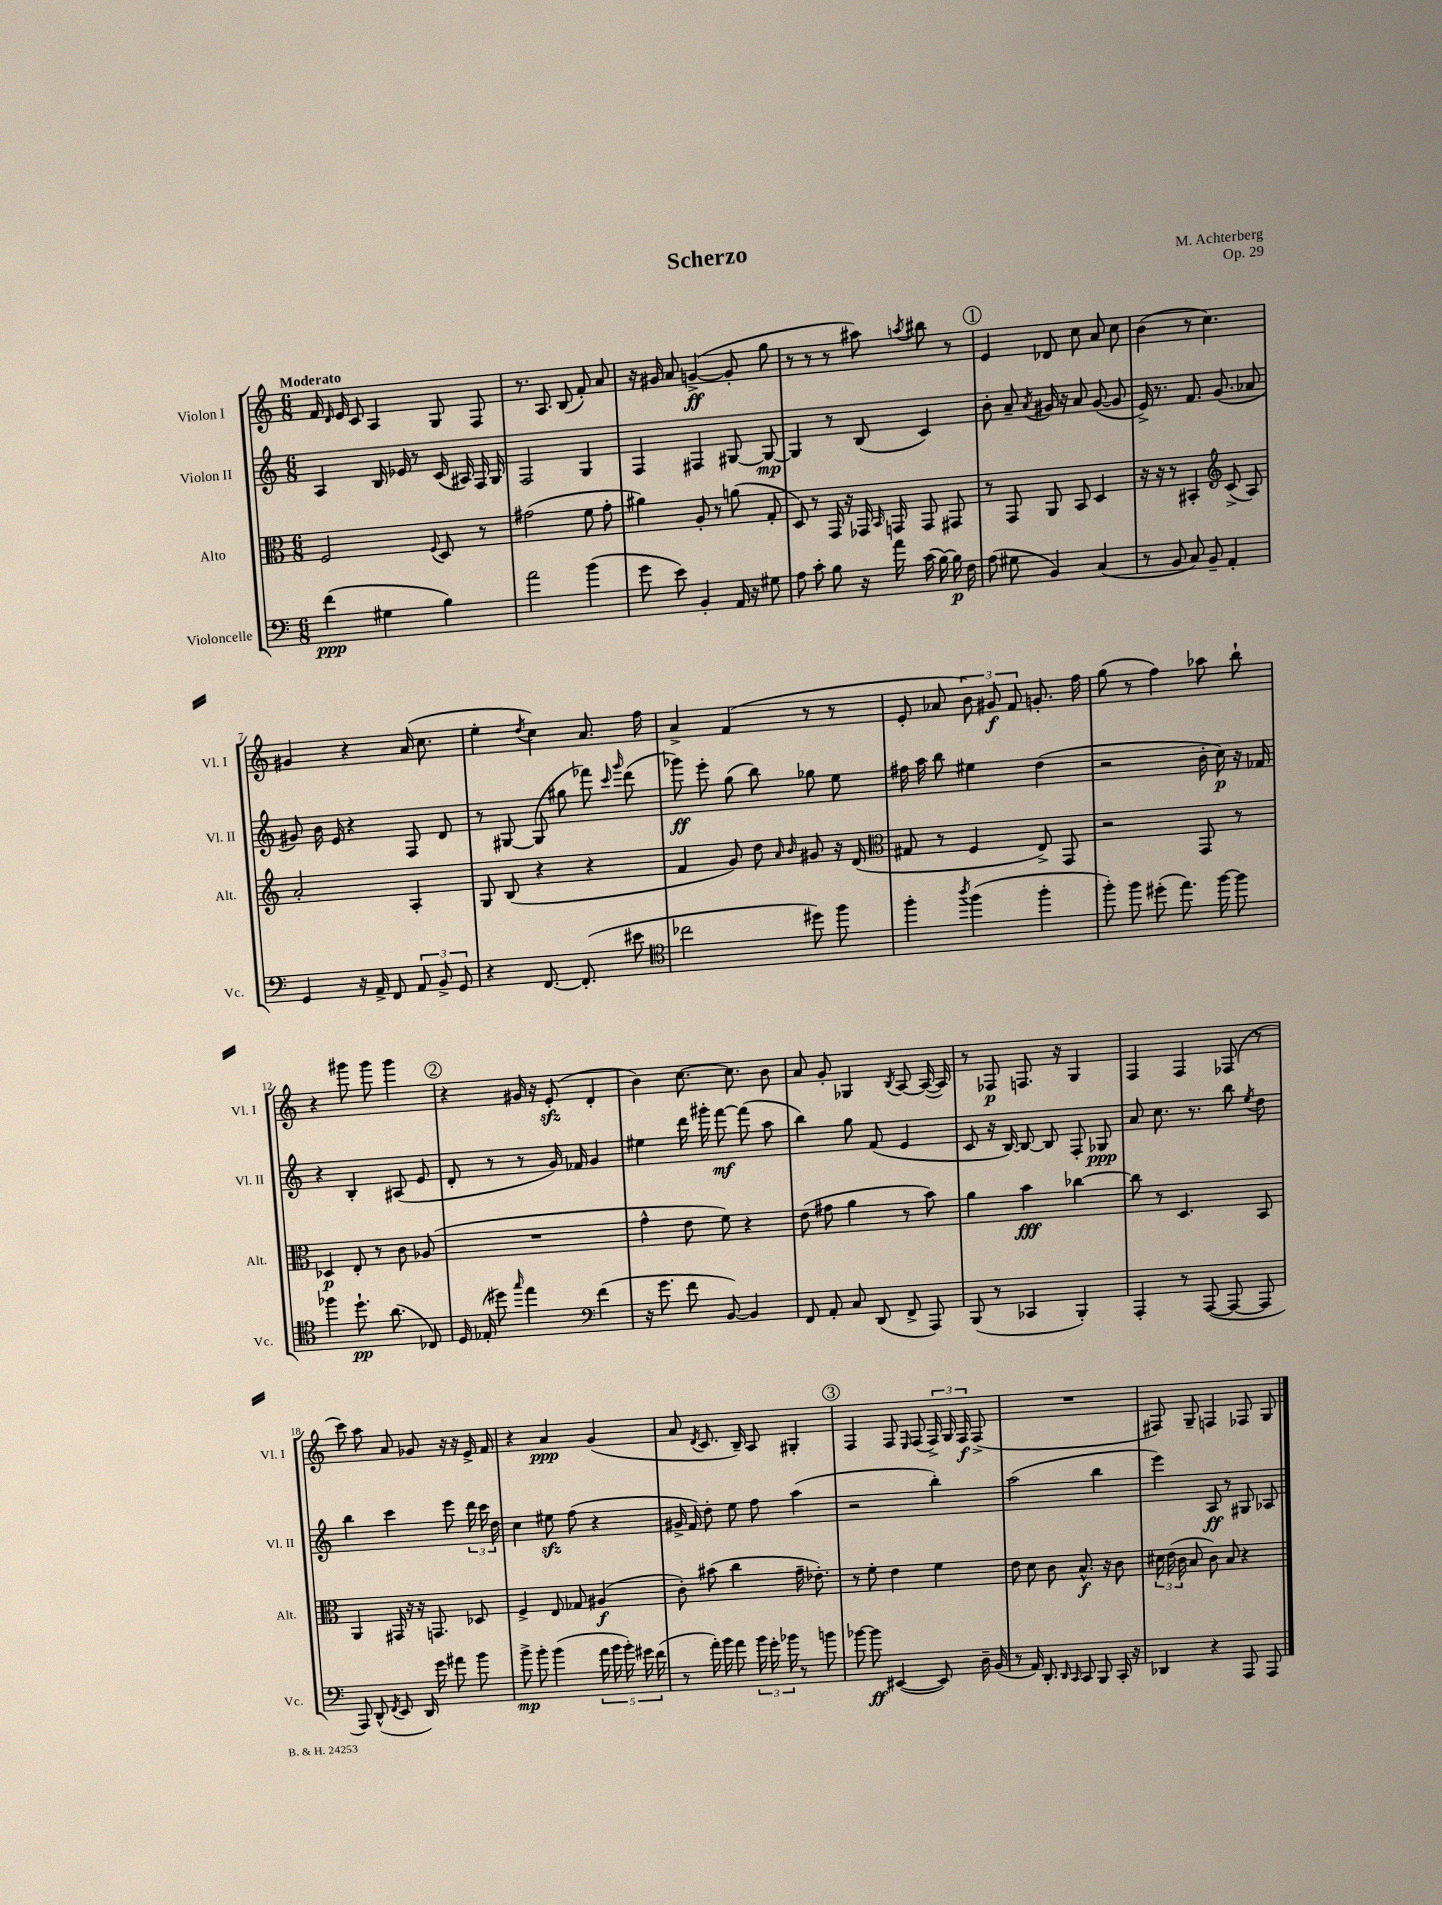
\header { title = "Scherzo" composer = "M. Achterberg" opus = "Op. 29" }
<<
\new StaffGroup <<
\new Staff = "s0" \with { instrumentName = "Violon I" shortInstrumentName = "Vl. I" } {
    \clef treble \key c \major \numericTimeSignature \time 6/8 \tempo "Moderato"
    \autoBeamOff f'16 \grace { d'16 } e'16 c'8 a4 g8 f8 |
    r8. a8. b8( f'8-.) a'8 |
    r16 gis'16 a'8 g'4~->\ff( g'8-. g''8 |
    r8 r8 r8 ais''8) \acciaccatura { a''8 } bis''8 r8 |
    \mark \markup { \circle "1" } e'4 des'8 c''8 a'8 c''8 |
    b'4( r8 c''4.) |
    gis'4 r4 a'16( c''8. |
    e''4-. \acciaccatura { d''8 } c''4) a'8. f''16 |
    a'4-> f'4( r8 r8 |
    e'8-. aes'8 \tuplet 3/2 { b'8) gis'8\f f'8 } g'8.-. f''16 |
    g''8( r8 f''4) aes''8 b''8-! |
    r4 gis'''8 gis'''8 gis'''4 |
    \mark \markup { \circle "2" } r4 gis'16 r16 e'8-.\sfz( d'4-. |
    b'4) c''8.~ c''8. b'8 |
    a'8 g'8-. ges4 \acciaccatura { b8 } a8~ a16~( a16) |
    r8 fes8\p f8. r16 g4 |
    f4 f4 fes8( r8 |
    c'''8) a''8 a'8 ges'8 r16 r16 e'16-> f'16 |
    r4 a'4\ppp g'4( |
    a'8 \acciaccatura { d'8 } c'8. b16--) a8 gis4-. |
    \mark \markup { \circle "3" } f4 f8 \grace { e16 } f8( \tuplet 3/2 { f16->) g16 f16\f } f8->( |
    R2. |
    fis8) g8-- f4 fes8 g8 \bar "|." |
}
\new Staff = "s1" \with { instrumentName = "Violon II" shortInstrumentName = "Vl. II" } {
    \clef treble \key c \major \numericTimeSignature \time 6/8
    \autoBeamOff a4 b16 ees'16 r8 c'16( ais16) f16 g16 |
    f2 g4 |
    f4 fis4 gis8~ gis8~\mp |
    gis4 r8 b8( c'4) |
    \mark \markup { \circle "1" } b'8-. a'8-- \acciaccatura { a'8 } gis'16 r16 a'8 gis'8~( gis'8 |
    e'16->) r8. f'8. g'8.( aes'8 |
    gis'8) b'16 e'16 r4 f8 d'8 |
    r8 gis8~ gis8( gis''8 fes'''8) \grace { c'''16 g'''16 } d'''8( |
    ges'''8\ff) e'''8-. g''8( b''8) ges''8 e''8 |
    fis''16 a''16 b''8 eis''4 d''4( |
    r2 b'16-. c''16\p) r16 fes'16 |
    r4 b4-. ais8( e'8 |
    \mark \markup { \circle "2" } d'8-. r8 r8 g'16) fes'16 g'4 |
    eis''4 d'''16 gis'''16-. f'''8~\mf f'''8( a''8 |
    b''4) g''8 f'8( e'4 |
    c'8 r16 b16~) b8~ b8 f8-. ges8\ppp |
    a'8 c''8. r8. b''8 \acciaccatura { e''8 } d''8 |
    b''4 c'''4 e'''8 \tuplet 3/2 { d'''16 c'''16 d''16 } |
    c''4 eis''8\sfz f''8( r4 |
    gis'16-> f'16) d''8-. e''8 f''8 a''4( |
    \mark \markup { \circle "3" } r2 b''4-.) |
    a''2( b''4 |
    e'''4) a8\ff r8 gis8 aes8 \bar "|." |
}
\new Staff = "s2" \with { instrumentName = "Alto" shortInstrumentName = "Alt." } {
    \clef alto \key c \major \numericTimeSignature \time 6/8
    \autoBeamOff f2 \appoggiatura { f8 } d8 r8 |
    gis'2( f'8 gis'8-. |
    ais'4) a8-. r8 a'8( g8-. |
    d8) r8 g,16 r16 ges,16 \grace { b,16 } g,16 g,8 gis,8 |
    \mark \markup { \circle "1" } r8 g,8 a,8 b,8 d4 |
    r16 r16 r8 bis,4-. \clef treble c'8->( a8) |
    a'2-. a4-. |
    g8 b8( r4 r4 |
    f'4 g'8) d''8 \grace { a'16 b'16 } gis'8 r16 d'16( |
    \clef alto gis8 r8 f4 e8->) g,8 |
    r2 g,8 r8 |
    des4\p e8-. r8 c'8 aes8( |
    \mark \markup { \circle "2" } R2. |
    g'4-^ e'8 f'8) r4 |
    e'8( gis'8 a'4 r8 b'8) |
    a'4 b'4\fff ces''4~ |
    ces''8 r8 d4. b,8 |
    a,4 gis,16 r16 r16 g,8. des8 |
    f4-> e8 ges8 ais4\f( |
    c'8-.) bis'8( c''4 g'16-- ees'8.-.) |
    \mark \markup { \circle "3" } r8 f'8-. e'4 f'4 |
    e'8 d'8 c'8 b8.-^\f r16 c'8 |
    \tuplet 3/2 { dis'16 e'16( c'16 } b8 c'8) b8 r4 \bar "|." |
}
\new Staff = "s3" \with { instrumentName = "Violoncelle" shortInstrumentName = "Vc." } {
    \clef bass \key c \major \numericTimeSignature \time 6/8
    \autoBeamOff f'4\ppp( gis4 b4) |
    a'2 b'4( |
    g'8 e'8) b,4-. a,16 r16 gis8 |
    a8 c'8-. b8 r16 a'16 c'16( b16~) b16\p f16 |
    \mark \markup { \circle "1" } a8( gis8 b,4) c4( |
    r8 b,8 c8) b,8-- a,4-. |
    g,4 r16 a,16-> f,8 \tuplet 3/2 { a,8 b,8-> g,8 } |
    r4 f,8.~ f,8.-.( eis'8 |
    \clef tenor ces''2 dis''8) f''8 |
    f''4-. \acciaccatura { a''8 } f''4( f''4-. |
    f''8-.) f''8 dis''8-.( e''8.) f''16~ f''8 |
    fes''4 d''8.-!\pp a'8.( ces8) |
    \mark \markup { \circle "2" } d16 ees16-.( dis''8) \grace { g''16 } e''4 \clef bass f'4( |
    r16 g'8. f'8 b,8~) b,4 |
    f,8 a,8-. c8 d,8( f,8-> a,,8) |
    b,,8( r8 ces,4 b,,4-.) |
    a,,4-. r8 a,,8~( a,,8~ a,,8 |
    a,,8) d,8-^( \acciaccatura { f,8 } e,8 d,16) g'16 ais'8 b'8 |
    b'8->\mp b'8-. b'4( \tuplet 5/4 { a'16 b'16 b'16-.) gis'16 f'16( } |
    r8 a'16-.) b'16 a'8 \tuplet 3/2 { b'16 g'16-. bes'16 } r8 b'8 |
    \mark \markup { \circle "3" } bes'8~ bes'8\ff eis,4~( eis,8) d16-- b,16( |
    r8 a,16) d,8.-. \grace { d,16 c,16 } c,8 b,,8 c,16-. r16 |
    des,4 r4 a,,8 a,,8 \bar "|." |
}
>>
>>
